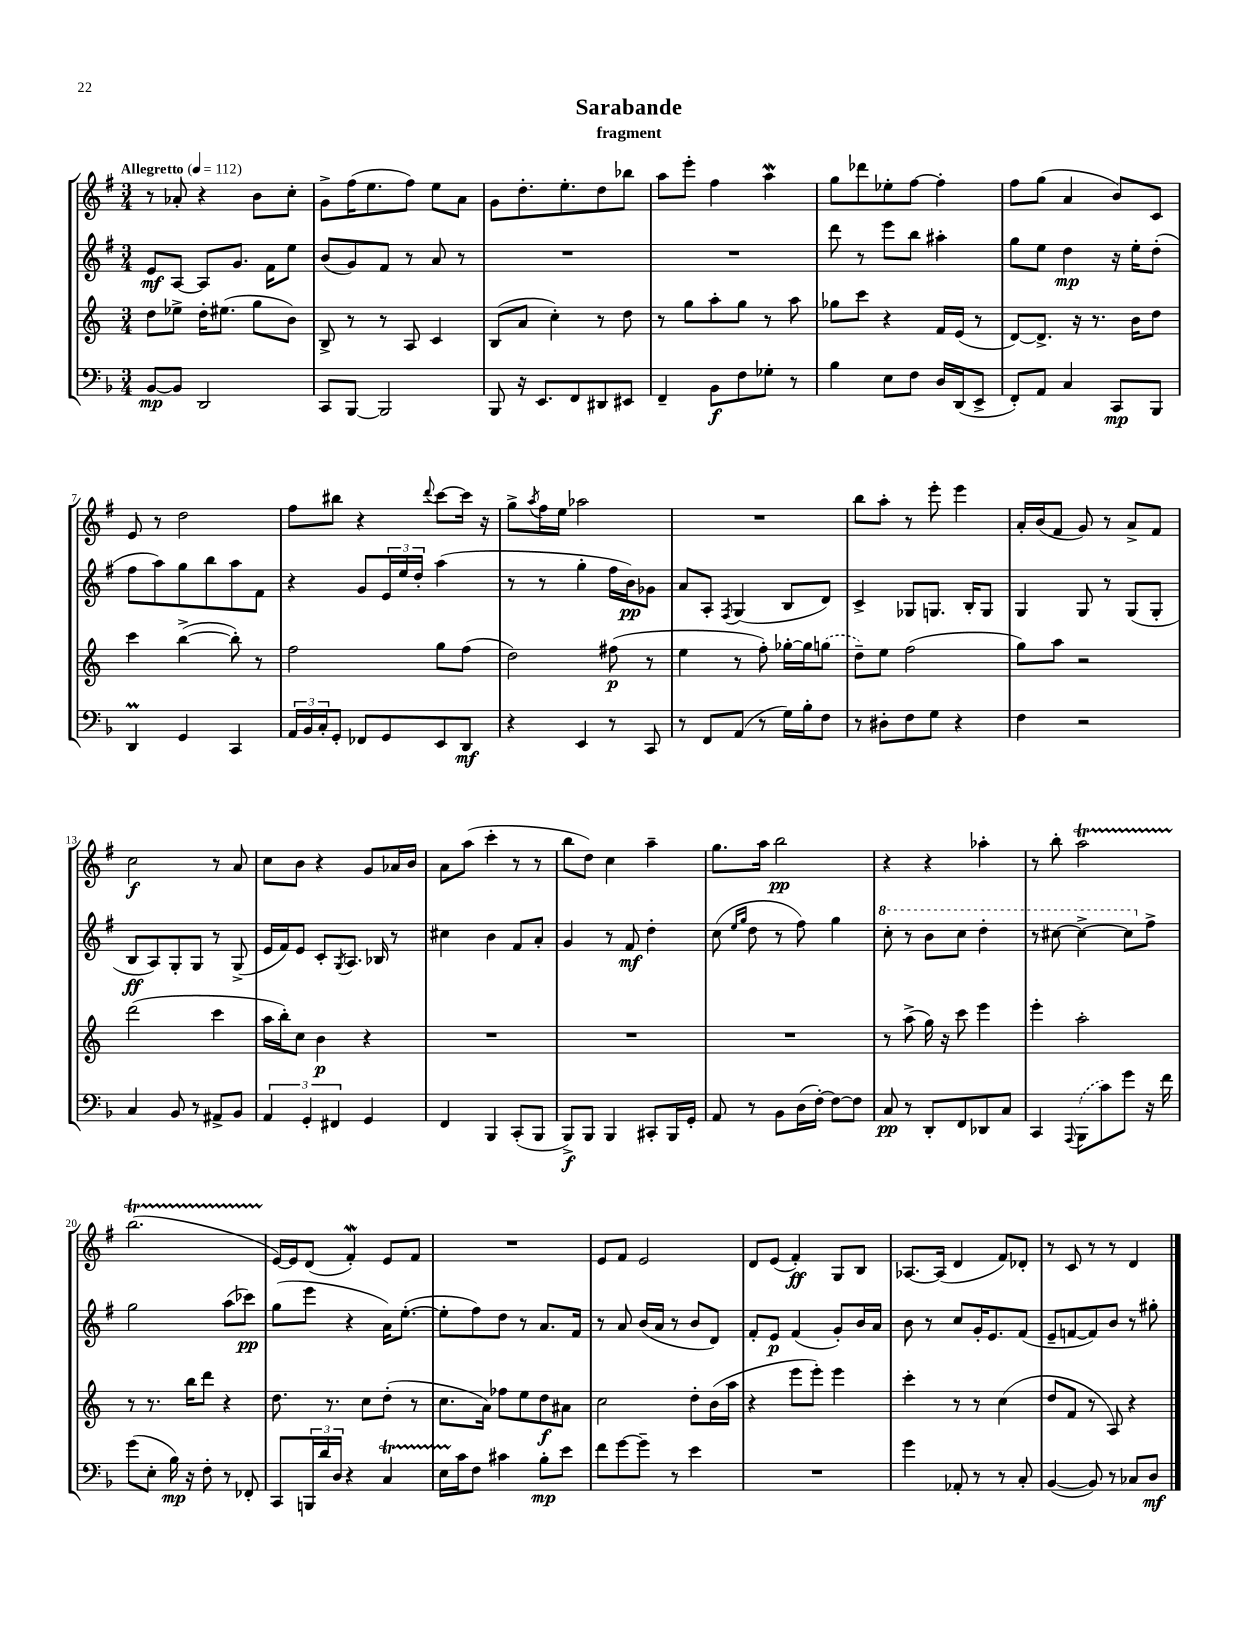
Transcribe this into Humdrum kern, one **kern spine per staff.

**kern	**kern	**kern	**kern
*staff4	*staff3	*staff2	*staff1
*clefF4	*clefG2	*clefG2	*clefG2
*k[b-]	*k[]	*k[f#]	*k[f#]
*M3/4	*M3/4	*M3/4	*M3/4
*MM112	*MM112	*MM112	*MM112
[8BB-	8dd	8e	8r
8BB-]	8ee-^	[8A	8a-'
2DD	16dd'	8A]	4r
.	(8.ee#	.	.
.	.	8.g	.
.	8gg	.	8b
.	.	16f#	.
.	8b)	8ee	8cc'
=	=	=	=
8CC	8B^	(8b	8g^
[8BBB-	8r	8g)	(16ff#
.	.	.	8.ee
2BBB-]	8r	8f#	.
.	8A	8r	8ff#)
.	4c	8a	8ee
.	.	8r	8a
=	=	=	=
8BBB-	(8B	2.r	8g
16r	8a	.	8.dd'
8.EE	.	.	.
.	4cc')	.	.
.	.	.	8.ee'
8FF	.	.	.
8DD#	8r	.	8dd
8EE#	8dd	.	8bb-
=	=	=	=
4FF~	8r	2.r	8aa
.	8gg	.	8eee'
8BB-	8aa'	.	4ff#
8F	8gg	.	.
8G-'	8r	.	4aa
8r	8aa	.	.
=	=	=	=
4B-	8gg-	8ddd	8gg
.	8ccc	8r	8ddd-
8E	4r	8eee	8ee-'
8F	.	8bb	[8ff#
16D	16f	4aa#'	4ff#']
(16DD	(16e	.	.
8EE^	8r	.	.
=	=	=	=
8FF')	[8d)	8gg	8ff#
8AA	8.d^]	8ee	(8gg
4C	.	4dd	4a
.	16r	.	.
.	8.r	.	.
8CC	.	16r	8b)
.	16b	16ee'	.
8BBB-	8dd	(8dd'	8c
=	=	=	=
4DD	4ccc	8ff#	8e
.	.	8aa)	8r
4GG	([4bb^	8gg	2dd
.	.	8bb	.
4CC	8bb'])	8aa	.
.	8r	8f#	.
=	=	=	=
24AA	2ff	4r	8ff#
24BB-	.	.	.
24C'	.	.	.
8GG'	.	.	8bb#
8FF-	.	8g	4r
8GG	.	24e	.
.	.	24ee	.
.	.	24dd'	.
.	.	.	8qqddd
8EE	8gg	(4aa	[8ccc
8DD	(8ff	.	16ccc]
.	.	.	16r
=	=	=	=
4r	2dd)	8r	8gg^
.	.	.	8qaa
.	.	8r	16ff#
.	.	.	16ee
4EE	.	4gg'	2aa-
8r	(8ff#	16ff#	.
.	.	16b)	.
8CC	8r	8g-	.
=	=	=	=
8r	4ee	8a	2.r
8FF	.	8A'	.
.	.	8qF#	.
(8AA	8r	(4G	.
8r	8ff')	.	.
16G)	[16gg-'	8B	.
16B-'	16gg-]	.	.
8F	(8gg	8d)	.
=	=	=	=
8r	8dd~)	4c^	8bb
8D#'	8ee	.	8aa'
8F	(2ff	8G-	8r
8G	.	8.G	8eee'
4r	.	.	4eee
.	.	16B'	.
.	.	8G	.
=	=	=	=
4F	8gg)	4G	16a'
.	.	.	(16b
.	8aa	.	8f#
2r	2r	8G	8g)
.	.	8r	8r
.	.	(8G	8a^
.	.	8G'	8f#
=	=	=	=
4C	(2ddd	8B	2cc
.	.	8A)	.
8BB-	.	8G'	.
8r	.	8G	.
8AA#^	4ccc	8r	8r
8BB-	.	(8G^	8a
=	=	=	=
6AA	16aa	16e	8cc
.	16bb')	16f#)	.
.	8cc	8e	8b
6GG'	.	.	.
.	4b	8c'	4r
6FF#	.	.	.
.	.	8qG	.
.	.	8.A	.
4GG	4r	.	8g
.	.	16B-	.
.	.	8r	16a-
.	.	.	16b
=	=	=	=
4FF	2.r	4cc#	8a
.	.	.	(8aa
4BBB-	.	4b	4ccc'
(8CC'	.	8f#	8r
8BBB-	.	8a'	8r
=	=	=	=
8BBB-^)	2.r	4g	8bb
8BBB-	.	.	8dd)
4BBB-	.	8r	4cc
.	.	8f#	.
8CC#'	.	4dd'	4aa~
16BBB-	.	.	.
16GG'	.	.	.
=	=	=	=
8AA	2.r	(8cc	8.gg
.	.	16qqee	.
.	.	16qqgg	.
8r	.	8dd	.
.	.	.	16aa
8BB-	.	8r	2bb
(16D	.	8ff#)	.
[16F')	.	.	.
8F_	.	4gg	.
8F]	.	.	.
=	=	=	=
8C	8r	8ccc'	4r
8r	(8aa^	8r	.
8DD'	16gg)	8bb	4r
.	16r	.	.
8FF	8ccc	8ccc	.
8DD-	4eee	4ddd'	4aa-'
8C	.	.	.
=	=	=	=
4CC	4eee'	8r	8r
.	.	[8ccc#	8bb'
8qqAAA	.	.	.
(8BBB-	2aa'	4ccc#^_	2aa
8c)	.	.	.
8g	.	8ccc#]	.
16r	.	8ff#^	.
16f	.	.	.
=	=	=	=
(8g	8r	2gg	(2.bb
8E'	8.r	.	.
16B-)	.	.	.
16r	16bb	.	.
8F'	8ddd	.	.
8r	4r	(8aa	.
8FF-'	.	8ccc-)	.
=	=	=	=
8CC	8.dd	(8gg	[16e)
.	.	.	16e]
24BBB	.	8eee	(8d
24d	.	.	.
.	8.r	.	.
24D	.	.	.
4r	.	4r	4f#')
.	8cc	.	.
4C	(8dd'	16a)	8e
.	.	([8.ee'	.
.	8r	.	8f#
=	=	=	=
16E	8.cc	8ee']	2.r
16c	.	.	.
8F	.	8ff#)	.
.	16a)	.	.
4c#	8ff-	8dd	.
.	8ee	8r	.
8B-'	8dd	8.a	.
8e	8a#	.	.
.	.	16f#	.
=	=	=	=
8f	2cc	8r	8e
[8g	.	8a	8f#
8g~]	.	(16b	2e
.	.	16a	.
8r	.	8r	.
4e	8dd'	8b	.
.	(16b	8d)	.
.	16aa	.	.
=	=	=	=
2.r	4r	8f#'	8d
.	.	8e	(8e
.	8eee	(4f#	4f#')
.	8eee')	.	.
.	4eee	8g')	8G
.	.	16b	8B
.	.	16a	.
=	=	=	=
4g	4ccc'	8b	[8.A-
.	.	8r	.
.	.	.	(16A-]
8AA-'	8r	8cc	4d
8r	8r	16g'	.
.	.	8.e	.
8r	(4cc	.	8f#)
8C'	.	(8f#	8d-'
=	=	=	=
([4BB-	8dd	8e~	8r
.	8f	[8f	8c
8BB-])	8r	8f])	8r
8r	8A)	8b	8r
8C-	4r	8r	4d
8D	.	8gg#'	.
==	==	==	==
*-	*-	*-	*-
